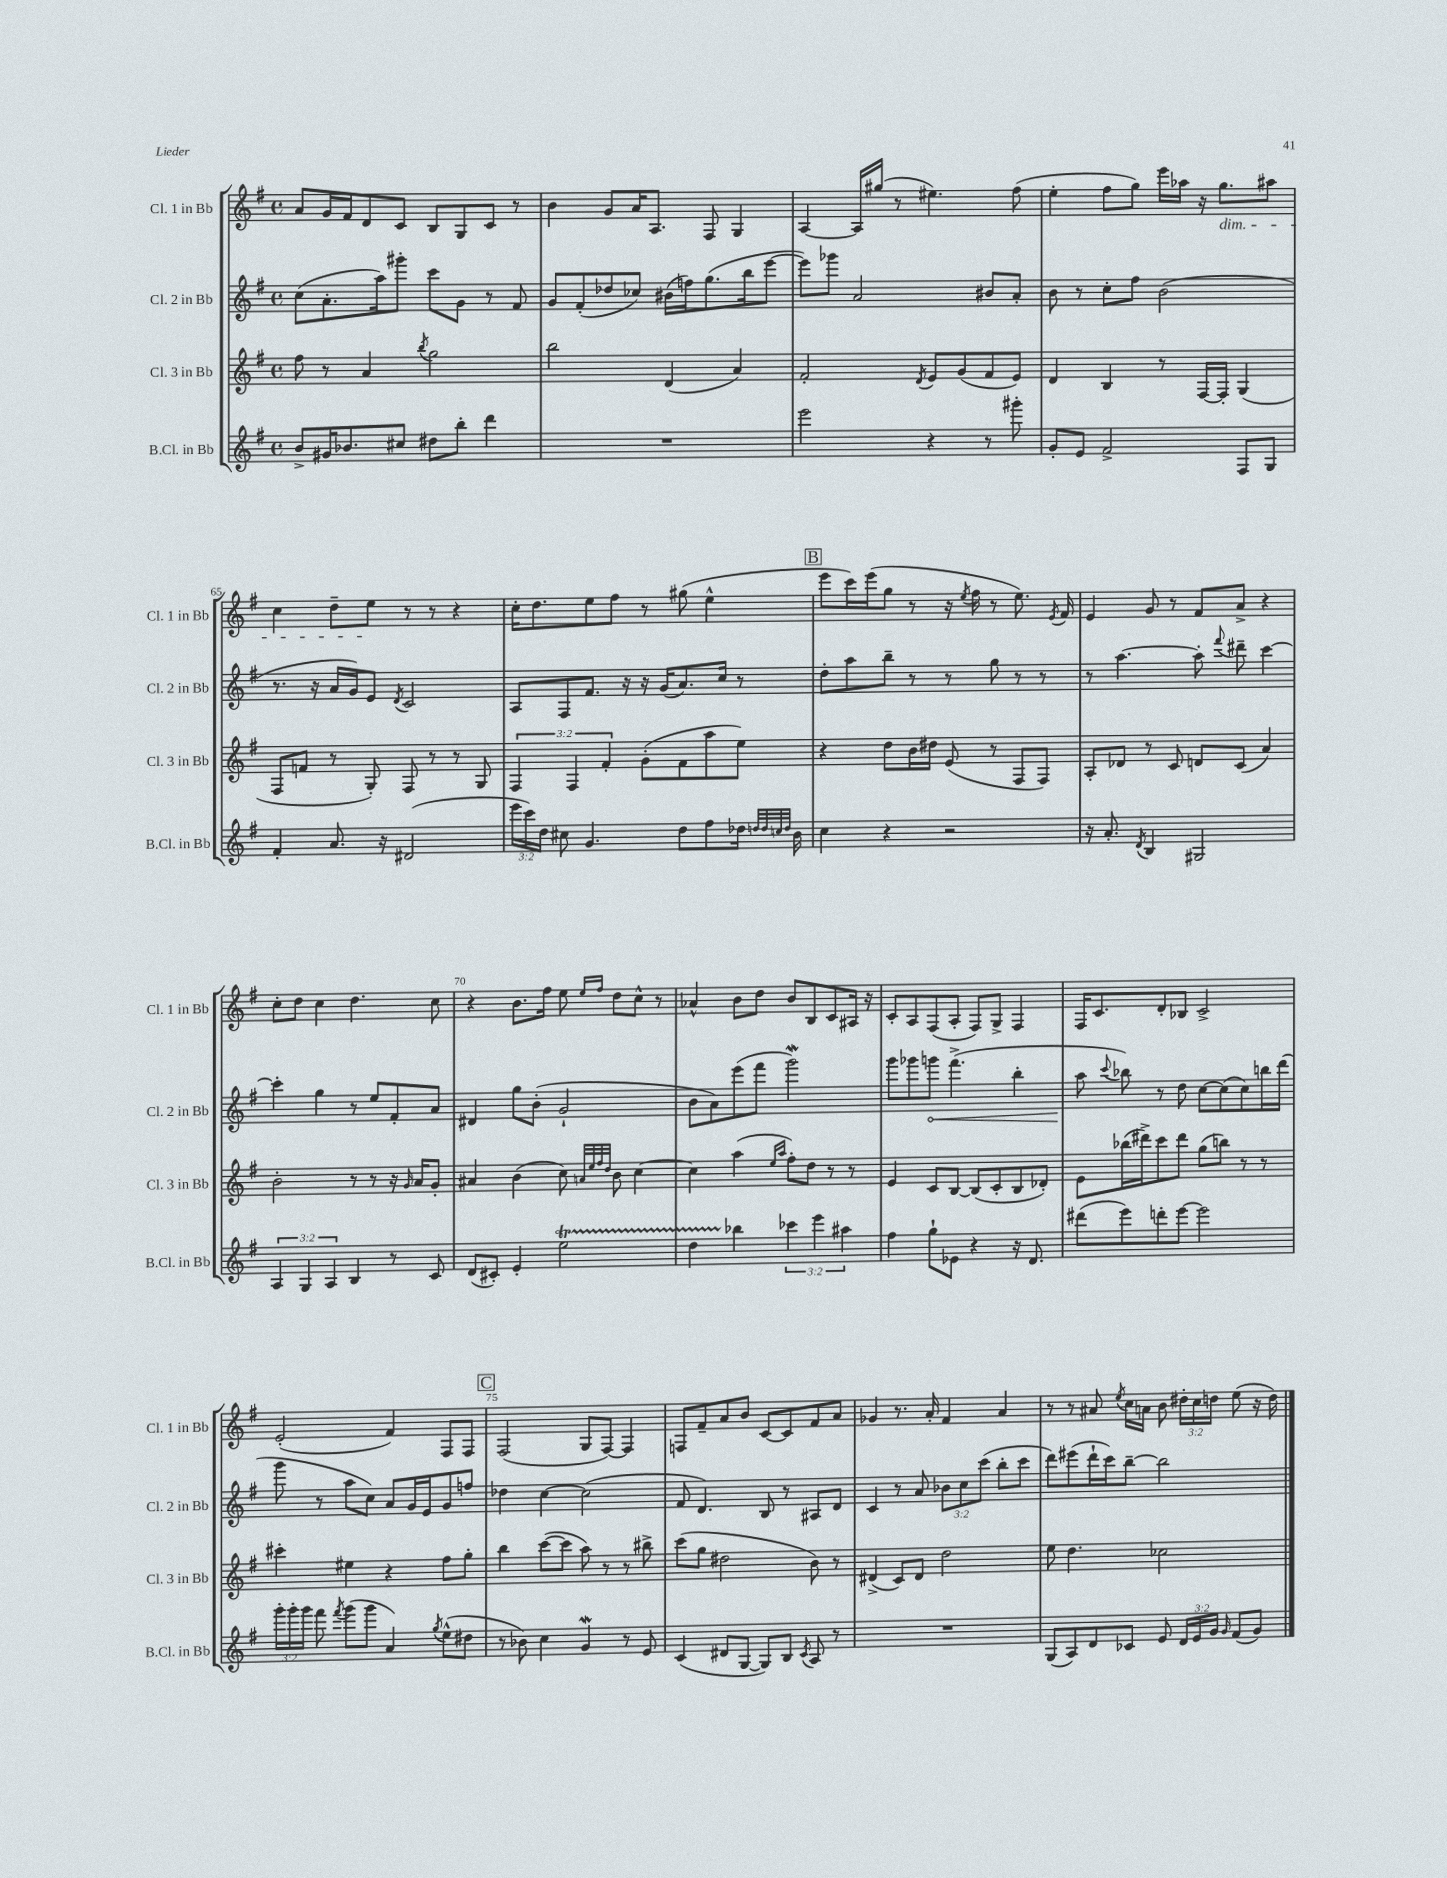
<<
\new StaffGroup <<
\new Staff = "s0" \with { instrumentName = "Cl. 1 in Bb" shortInstrumentName = "Cl. 1 in Bb" } {
    \clef treble \key g \major \defaultTimeSignature \time 4/4 \override Staff.TupletNumber.text = #tuplet-number::calc-fraction-text
    \autoBeamOff a'8[ g'16 fis'16 d'8 c'8] b8[ g8 c'8] r8 |
    b'4 g'8[ a'16 a8.] fis8 g4 |
    a4~ a16[ gis''16]( r8 eis''4.) fis''8( |
    e''4-. fis''8[ g''8]) e'''16[ aes''16] r16 g''8.[\dim ais''8] |
    c''4 d''8[-- e''8]\! r8 r8 r4 |
    c''16[-. d''8. e''8 fis''8] r8 gis''8( e''4-^ |
    \mark \markup { \box "B" } e'''8[ c'''16) e'''16( g''8] r8 r16 \acciaccatura { e''8 } fis''16 r8 e''8.) \acciaccatura { e'8 } fis'16 |
    e'4 g'8 r8 fis'8[ a'8]-> r4 |
    c''8[-. d''8] c''4 d''4. c''8 |
    r4 b'8.[ fis''16] e''8 \grace { e''16[ fis''16] } d''8[ c''8]-^ r8 |
    aes'4-^ b'8[ d''8] b'8[ b8 c'8 ais16] r16 |
    c'8[-. a8 fis8( a8]-. fis8[) g8]-> fis4 |
    fis16[ c'8. d'8-. bes8] c'2-> |
    e'2-.( fis'4) fis8[ fis8] |
    \mark \markup { \box "C" } fis2( g8[ fis8]~) fis4 |
    f8[ fis'8-- a'8 b'8] c'8[~ c'8 fis'8 a'8] |
    ges'4 r8. a'16-. fis'4 a'4 |
    r8 r8 ais'8 \acciaccatura { e''8 } c''16[ a'16] b'8 \tuplet 3/2 { dis''16[-. c''16 d''16] } e''8( r16 d''16) \bar "|." |
}
\new Staff = "s1" \with { instrumentName = "Cl. 2 in Bb" shortInstrumentName = "Cl. 2 in Bb" } {
    \clef treble \key g \major \defaultTimeSignature \time 4/4 \override Staff.TupletNumber.text = #tuplet-number::calc-fraction-text
    \autoBeamOff c''8[( a'8.-. a''16) gis'''8]-. c'''8[ g'8] r8 fis'8 |
    g'8[ fis'8-.( des''8 ces''8]) bis'16[( f''16) g''8.( b''16 e'''8]~ |
    e'''8[) ges'''8] a'2 bis'8[ a'8]-. |
    b'8 r8 c''8[-. fis''8] b'2( |
    r8. r16 a'16[ g'16) e'8] \acciaccatura { d'8 } c'2 |
    a8[ fis8 fis'8.] r16 r16 g'16[( a'8.) c''16] r8 |
    \mark \markup { \box "B" } d''8[-. a''8 b''8]-- r8 r8 g''8 r8 r8 |
    r8 a''4.~ a''8-. \appoggiatura { fis'''8 } dis'''8-- c'''4~ |
    c'''4-. g''4 r8 e''8[ fis'8-. a'8] |
    dis'4 g''8[ b'8]-.( g'2-! |
    b'8[ a'8) e'''8( fis'''8] g'''2\mordent) |
    g'''8[ ges'''8 \once \override Hairpin.circled-tip = ##t g'''8]\< fis'''4.->( b''4-. |
    a''8\! \appoggiatura { c'''8 } bes''8) r8 d''8 c''8[~ c''8( c''8) b''16 d'''16]( |
    g'''8 r8 a''8[ c''8]) a'8[ g'16 e'16 g'8 f''8] |
    \mark \markup { \box "C" } des''4 c''4~ c''2( |
    fis'8 d'4.) b8 r8 ais8[ d'8] |
    c'4 r8 a'8 \tuplet 3/2 { bes'8[ c''8 c'''8]( } b''8[-. c'''8] |
    d'''8[) eis'''8( d'''16-! c'''16) b''8]~-- b''2 \bar "|." |
}
\new Staff = "s2" \with { instrumentName = "Cl. 3 in Bb" shortInstrumentName = "Cl. 3 in Bb" } {
    \clef treble \key g \major \defaultTimeSignature \time 4/4 \override Staff.TupletNumber.text = #tuplet-number::calc-fraction-text
    \autoBeamOff fis''8 r8 a'4 \acciaccatura { b''8 } g''2 |
    b''2 d'4( a'4) |
    fis'2-. \acciaccatura { d'8 } e'8[ g'8( fis'8 e'8]) |
    d'4 b4 r8 fis16[~ fis16]-. g4( |
    fis8[ f'8] r8 g8-.) fis8 r8 r8 g8 |
    \tuplet 3/2 { fis4 fis4 fis'4-. } g'8[-.( fis'8 a''8 e''8]) |
    \mark \markup { \box "B" } r4 d''8[ b'16 dis''16] e'8( r8 fis8[ fis8]) |
    a8[-. des'8] r8 c'8 d'8[ c'8]( a'4) |
    b'2-. r8 r8 r16 \grace { g'16 } a'16[ g'8]-. |
    ais'4 b'4( c''8) \grace { a'32[ e''32 fis''32 d''32] } b'8 c''4~ |
    c''4 a''4( \grace { e''16[ a''16] } fis''8[-.) d''8] r8 r8 |
    e'4 c'8[ b8]~ b8[( c'8-. b8 des'8]-.) |
    e'8[ bes''16( dis'''16->) c'''8 dis'''8] g''8[( b''8]) r8 r8 |
    cis'''4-. eis''4 r4 fis''8[ g''8]-. |
    \mark \markup { \box "C" } b''4 c'''8[~( c'''8] a''8) r8 r8 bis''8-> |
    c'''8[( g''8] dis''2 b'8) r8 |
    dis'4->( c'8[) dis'8] d''2 |
    e''8 d''4. ces''2 \bar "|." |
}
\new Staff = "s3" \with { instrumentName = "B.Cl. in Bb" shortInstrumentName = "B.Cl. in Bb" } {
    \clef treble \key g \major \defaultTimeSignature \time 4/4 \override Staff.TupletNumber.text = #tuplet-number::calc-fraction-text
    \autoBeamOff b'8[-> gis'16 bes'8. cis''8] dis''8[ b''8]-. d'''4 |
    R1 |
    e'''2 r4 r8 gis'''8-. |
    g'8[-. e'8] fis'2-> fis8[ g8] |
    fis'4-. a'8. r16 dis'2( |
    \tuplet 3/2 { e'''16[ c'''16) d''16] } cis''8 g'4. d''8[ fis''8 des''16] \grace { d''32[ d''32 c''32 d''32] } b'16 |
    \mark \markup { \box "B" } c''4 r4 r2 |
    r16 a'8.-. \acciaccatura { d'8 } b4 gis2 |
    \tuplet 3/2 { a4 g4 a4 } b4 r8 c'8 |
    d'8[( cis'8]-.) e'4-. e''2\startTrillSpan |
    d''4 bes''4\stopTrillSpan \tuplet 3/2 { ces'''4 e'''4 ais''4 } |
    fis''4 g''8[-! ees'8] r4 r16 d'8. |
    dis'''8[( e'''8) d'''8-. e'''8]~ e'''2 |
    \tuplet 3/2 { g'''16[-. g'''16-. g'''16] } fis'''8 \acciaccatura { fis'''8 } g'''8[( g'''8] a'4) \acciaccatura { g''8 } e''8[-^( dis''8] |
    \mark \markup { \box "C" } r8 bes'8) c''4 g'4\mordent r8 e'8 |
    c'4( dis'8[ g8]~ g8[) b8] \acciaccatura { c'8 } a8 r8 |
    R1 |
    g8[( a8) d'8 ces'8] e'8 \tuplet 3/2 { d'16[ e'16 g'16] } \grace { g'16 } fis'8[( g'8]) \bar "|." |
}
>>
>>
\layout { \context { \Score currentBarNumber = #61 \override BarNumber.break-visibility = ##(#f #t #t) barNumberVisibility = #(every-nth-bar-number-visible 5) } }
